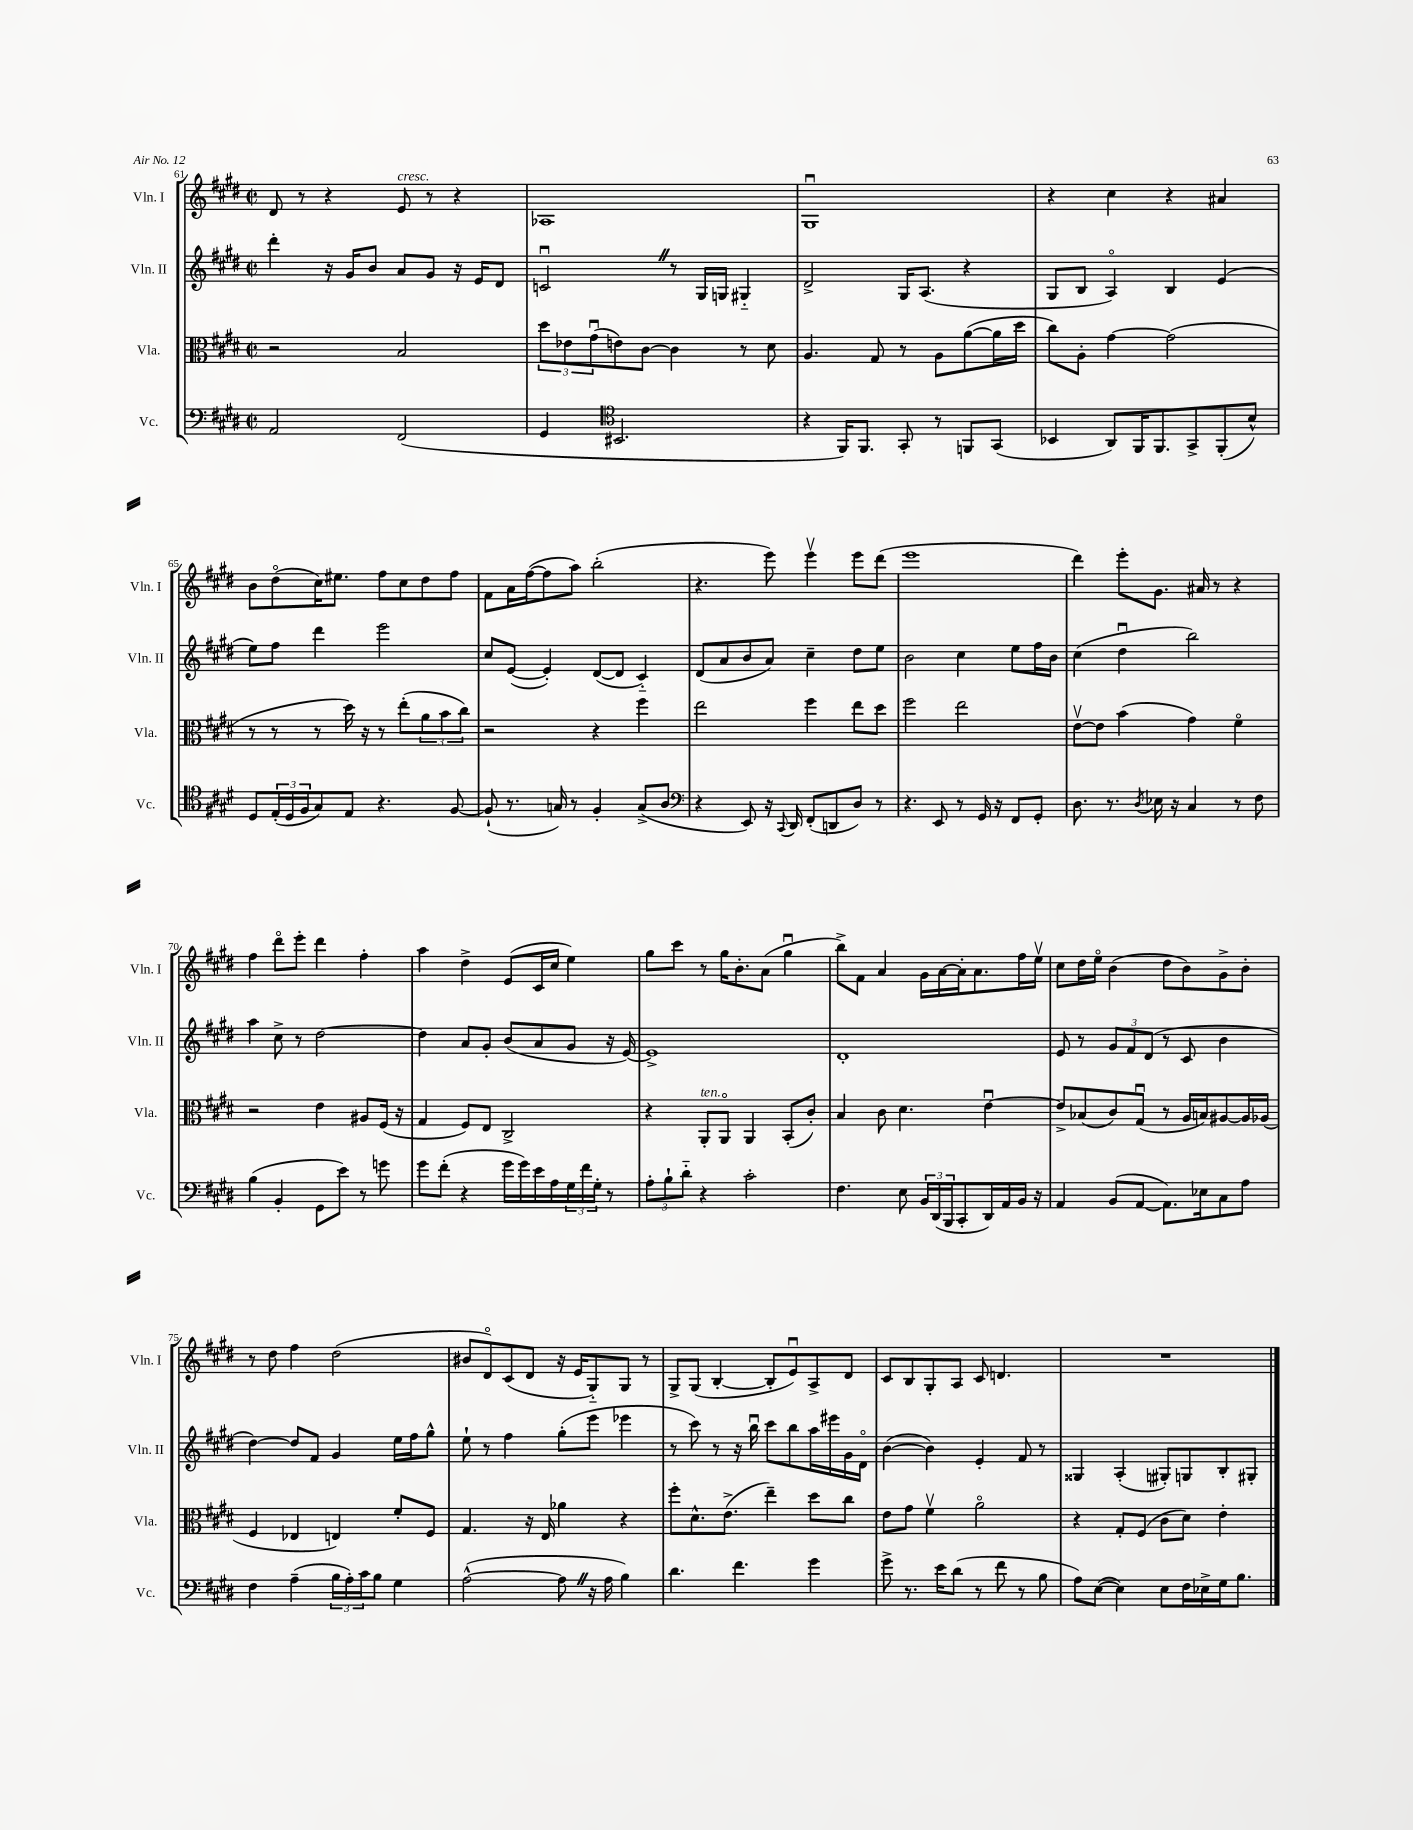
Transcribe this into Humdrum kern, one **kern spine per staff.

**kern	**kern	**kern	**kern
*staff4	*staff3	*staff2	*staff1
*clefF4	*clefC3	*clefG2	*clefG2
*k[f#c#g#d#]	*k[f#c#g#d#]	*k[f#c#g#d#]	*k[f#c#g#d#]
*M2/2	*M2/2	*M2/2	*M2/2
*met(c|)	*met(c|)	*met(c|)	*met(c|)
2AA	2r	4ddd#'	8d#
.	.	.	8r
.	.	16r	4r
.	.	16g#	.
.	.	8b	.
(2FF#	2B	8a	8e
.	.	8g#	8r
.	.	16r	4r
.	.	16e	.
.	.	8d#	.
=	=	=	=
4GG#	12dd#	2cu	1A-
.	12e-	.	.
.	(12g#u	.	.
*clefC4	*	*	*
2.BB#	8e)	.	.
.	[8c#	.	.
.	4c#]	8r	.
.	.	16G#	.
.	.	16G	.
.	8r	4G#'~	.
.	8d#	.	.
=	=	=	=
4r	4.A	2d#^	1G#u
16FF#)	.	.	.
8.FF#	.	.	.
.	8G#	.	.
8GG#'	8r	16G#	.
.	.	(8.A	.
8r	8A	.	.
8FF	([8a	4r	.
(8GG#	16a]	.	.
.	16dd#	.	.
=	=	=	=
4BB-	8cc#)	8G#	4r
.	8A'	8B	.
8AA)	[4g#	4Ao)	4cc#
16FF#	.	.	.
8.FF#	.	.	.
.	(2g#]	4B	4r
8GG#^	.	.	.
(8FF#'	.	(4e	4a#
8B^^)	.	.	.
=	=	=	=
8D#	8r	8ee)	8b
(24E'	8r	8ff#	(8dd#o
24D#	.	.	.
24F#	.	.	.
8G#)	8r	4ddd#	16cc#)
.	.	.	8.ee#
8E	16dd#)	.	.
.	16r	.	.
4.r	8r	2eee	8ff#
.	(8ee'	.	8cc#
.	12a	.	8dd#
.	12b	.	.
[8F#	.	.	8ff#
.	12cc#)	.	.
=	=	=	=
(8F#`]	2r	8cc#	8f#
8.r	.	([8e	16a
.	.	.	([16ff#
.	.	4e'])	8ff#]
16G)	.	.	.
8r	.	.	8aa)
4F#'	4r	([8d#	(2bb'
.	.	8d#]	.
(8G^	4ff#	4c#'~)	.
8A	.	.	.
=	=	=	=
*clefF4	*	*	*
4r	2ee	(8d#	4.r
.	.	8a	.
8EE)	.	8b	.
16r	.	8a)	8eee)
8qqCC#	.	.	.
16DD#	.	.	.
(8FF#'	4ff#	4cc#~	4eeev
8DD	.	.	.
8D#)	8ee	8dd#	8eee
8r	8dd#	8ee	(8ddd#
=	=	=	=
4.r	2ff#	2b	1eee
8EE	.	.	.
8r	2ee	4cc#	.
16GG#	.	.	.
16r	.	.	.
8FF#	.	8ee	.
8GG#'	.	16ff#	.
.	.	16b	.
=	=	=	=
8.D#	[8ev	(4cc#	4ddd#)
.	8e]	.	.
8.r	.	.	.
.	(4b	4dd#u	8eee'
8qD#	.	.	.
16E-	.	.	8.g#
16r	.	.	.
4C#	4g#)	2bb)	.
.	.	.	16a#
.	.	.	8r
8r	4f#o	.	4r
8F#	.	.	.
=	=	=	=
(4B	2r	4aa	4ff#
4BB'	.	8cc#^	8ddd#o
.	.	8r	8eee'
8GG#	4e	[2dd#	4ddd#
8e)	.	.	.
8r	8A#	.	4ff#'
8g	(16F#	.	.
.	16r	.	.
=	=	=	=
8g#	4G#	4dd#]	4aa
(8f#'	.	.	.
4r	8F#)	8a	4dd#^
.	8E	8g#'	.
16g#	2C#^	(8b	(8e
16g#)	.	.	.
16e	.	8a	16c#
16A	.	.	16cc#
24G#	.	8g#	4ee)
24f#	.	.	.
24G#'	.	.	.
8r	.	16r	.
.	.	[16e)	.
=	=	=	=
12A'	4r	1e^]	8gg#
12B`	.	.	.
.	.	.	8ccc#
12d#'~	.	.	.
4r	8AA'	.	8r
.	8AAo	.	16gg#
.	.	.	8.b'
2c#'	4AA	.	.
.	.	.	(8a
.	(8BB'	.	4gg#u
.	8c#')	.	.
=	=	=	=
4.F#	4B	1d#'	8bb^)
.	.	.	8f#
.	8c#	.	4a
8E	4.d#	.	.
24BB	.	.	16g#
(24DD#	.	.	.
.	.	.	[16a
24BBB	.	.	.
8CC#'	.	.	16a']
.	.	.	8.a
16DD#)	[4eu	.	.
16AA	.	.	.
16BB	.	.	16ff#
16r	.	.	16eev
=	=	=	=
4AA	8e^]	8e	8cc#
.	(8B-	8r	16dd#
.	.	.	16eeo
(8BB	8c#)	12g#	(4b
.	.	12f#	.
[8AA	(8G#u	.	.
.	.	(12d#	.
8.AA])	8r	8r	8dd#
.	16A	8c#	8b)
16E-	16B)	.	.
8C#	[8A#	4b	8g#^
8A	16A#]	.	8b'
.	(16A-	.	.
=	=	=	=
4F#	4F#	[4dd#)	8r
.	.	.	8dd#
(4A~	4E-	8dd#]	4ff#
.	.	8f#	.
24B	4E)	4g#	(2dd#
24A')	.	.	.
24c#	.	.	.
8B	.	.	.
4G#	8f#'	16ee	.
.	.	16ff#	.
.	8F#	8gg#^^	.
=	=	=	=
([2A^^	4.G#	8ee`	8b#
.	.	8r	8d#o)
.	.	4ff#	(8c#
.	16r	.	8d#
.	16E	.	.
8A]	4a-	(8gg#'	16r
.	.	.	16e
16r	.	8eee	8G#'~)
16A	.	.	.
4B)	4r	4eee-	8G#
.	.	.	8r
=	=	=	=
4.d#	8ff#'	8r	8G#^
.	8.d#^^	8ccc#)	(8G#
.	.	8r	[4B'
.	(8.e^	.	.
4.f#	.	16r	.
.	.	16bbu	.
.	4ee~)	8ccc#	8B']
.	.	8bb	8eu)
4g#	8dd#	16aa	8A^
.	.	16eee#	.
.	8cc#	16g#	8d#
.	.	16d#o	.
=	=	=	=
8g#^	8e	([4b	8c#
8.r	8g#	.	8B
.	4f#v	4b])	8G#'
16e	.	.	.
(8d#	.	.	8A
8r	2ao	4e'	8c#
8f#	.	.	4.d
8r	.	8f#	.
8B	.	8r	.
=	=	=	=
8A)	4r	4G##	1r
([8E	.	.	.
4E])	8G#'	(4A'	.
.	(8F#	.	.
8E	8c#	8G#')	.
16F#	8d#)	8G	.
16E-^	.	.	.
16G#	4e'	8B'	.
8.B	.	.	.
.	.	8G#'	.
==	==	==	==
*-	*-	*-	*-
